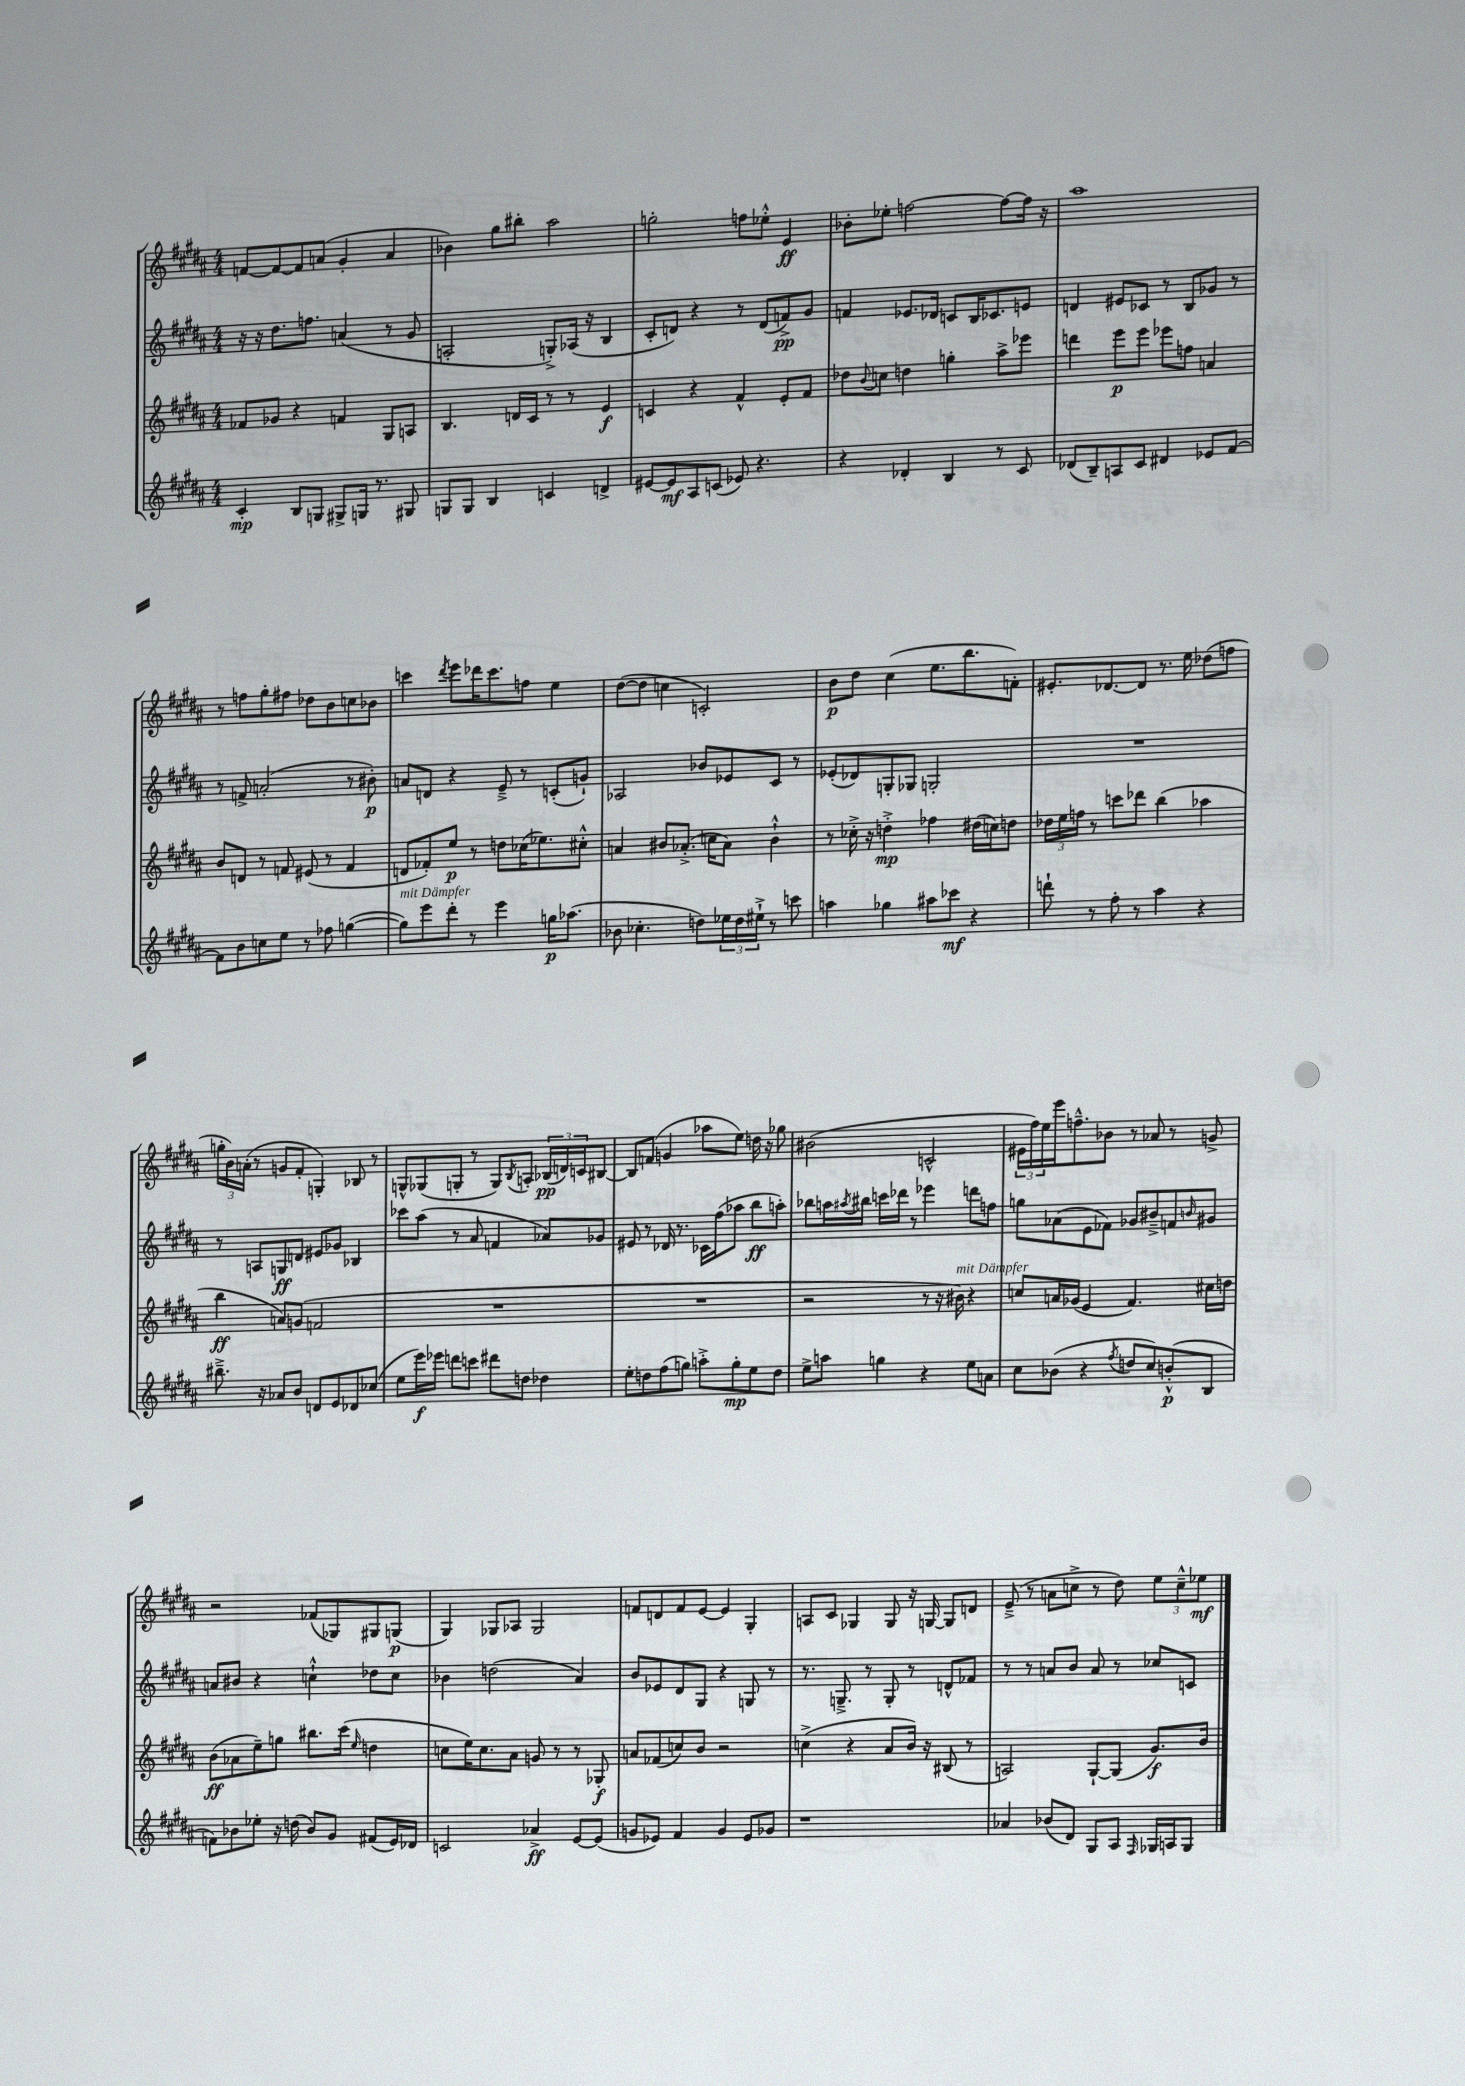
<<
\new StaffGroup <<
\new Staff = "s0" {
    \clef treble \key b \major \numericTimeSignature \time 4/4
    f'8~ f'8~ f'8 a'8( gis'4-. a'4 |
    bes'4) gis''8 bis''8-. ais''2 |
    g''2-. f''8 ees''8-.-^ e'4\ff |
    bes'8-. ees''8-. f''2~ f''8~ f''16 r16 |
    ais''1 |
    r8 f''8 gis''8-. fis''8 des''8 b'8 c''8 bes'8 |
    c'''4 \acciaccatura { dis'''8 } e'''8 des'''16 c'''8. f''8 e''4 |
    dis''8~( dis''8 c''4 c'2-.) |
    b'8\p dis''8 cis''4( e''8. b''8. f'8-.) |
    eis'8.-. des'8.~ des'8 r8. e''16 des''8( f''8 |
    \tuplet 3/2 { g''16-. b'16) a'16-.( } r8 g'8 fis'8-. g4-.) bes8 r8 |
    g8-^ ges8( g8-. r8 g8) \acciaccatura { b8 } a8-. \tuplet 3/2 { bes16\pp( d'16) c'16 } bis8~ |
    bis8 f'8( g'4 aes''8 e''8) d''16 r16 ges''8 |
    bis'2( c'2-^ |
    \tuplet 3/2 { eis'16 fis''16) e''16 } e'''16 f''8.---^ bes'8 r8 aes'8 r8 g'8-> |
    r2 fes'8( ges8) gis8 g8\p( |
    gis4) ges8 aes8 ges2 |
    f'8 d'8 f'8 e'8~ e'4 gis4-. |
    a8 cis'8 ges4 ges8 r16 g16~ g8 d'8 |
    e'8--->( r8 a'8 c''8-> r8 dis''8) \tuplet 3/2 { e''8 c''8---^ ees''8\mf } \bar "|." |
}
\new Staff = "s1" {
    \clef treble \key b \major \numericTimeSignature \time 4/4
    r16 r16 dis''8. f''8. a'4( r8 gis'8 |
    a2-. g8-.->) aes16( r16 b4 |
    cis'8-. d'8) r4 r8 d'8( f'8->\pp) gis'8 |
    f'4 ees'8. des'16 c'8 b16 ces'8. e'8 |
    d'4 eis'8 ces'8 r8 b8 ges'8 r8 |
    r8 f'8-> a'2-.( r8 bis'8-.\p) |
    a'8 d'8 r4 e'8---> r8 c'8-.( g'8-!) |
    aes2 bes'8 ees'8 cis'8 r8 |
    ees'8-.( des'8) g8-. ges8 g2-. |
    R1 |
    r8 a8 g8\ff d'8 eis'8 ges'8 bes4 |
    ces'''8 ais''8( r8 ais'8 f'4 aes'8) ges'8 |
    eis'8 r8 des'16 r8. ces'16 fis''16( aes''8 b''8\ff a''8-.) |
    bes''8 a''16 \acciaccatura { ais''8 } bis''16 c'''16 des'''16 r8 ees'''4 d'''8 f''8 |
    g''8 aes'8( e'8 fes'8) ges'8 bis'8---> f'8 \grace { b'16 } gis'8 |
    a'8 bis'8 r4 c''4-!-^ des''8 c''8 |
    bes'4 d''2( ais'4) |
    b'8 ees'8 dis'8 gis8 r4 g8 r8 |
    r8. g8.---> r8 g8-. r8 d'8-^ fes'8 |
    r8 r8 a'8 b'8 a'8 r8 ces''8 c'8 \bar "|." |
}
\new Staff = "s2" {
    \clef treble \key b \major \numericTimeSignature \time 4/4
    fes'8 ges'8 r4 f'4 gis8 a8 |
    b4. d'16 cis'16 r8 r8 e'4\f |
    c'4 r4 fis'4-^ e'8-. fis'8 |
    des''8 \appoggiatura { b'8 } c''8 d''4 g''4-. ais''8-> ees'''8 |
    d'''4 e'''8\p e'''8 ees'''8 f''8 a'4 |
    b'8 d'8 r8 f'8 eis'8( r8 f'4 |
    d'8 fes'8-.) e''8\p r8 d''8 ces''16( ees''8.) cis''8-.-^ |
    a'4 bis'8 aes'8.-.->( c''16 aes'8) bis'4-!-^ |
    r8 ces''16-.-> r16 d''4-.->\mp fes''4 dis''16( c''16) d''8 |
    \tuplet 3/2 { des''16 e''16 f''16 } r8 c'''8 des'''8 b''4( aes''4 |
    b''4\ff a'8) g'8( f'2 |
    R1 |
    R1 |
    r2 r8 r16 bis'16^\markup { \italic "mit Dämpfer" }) r4 |
    c''8 a'16 ges'16( e'4 fis'4.) cis''16 d''16 |
    b'8\ff( aes'8 e''8--) g''8 bis''8. cis'''16( \grace { e''16 } d''4 |
    c''8 e''16) c''8. ais'8 g'8 r8 r8 ges8-.\f |
    a'8 fes'8( c''8) b'8 r2 |
    c''4->( r4 ais'8 b'16) r16 bis8( r8 |
    a2) gis8~-! gis8( gis'8.\f) b'16 \bar "|." |
}
\new Staff = "s3" {
    \clef treble \key b \major \numericTimeSignature \time 4/4
    cis'4-.\mp b8 g8 gis8-> g16 r8. gis8 |
    g8 g8 b4 c'4 d'4-> |
    eis'8~ eis'8\mf ais8 c'8( ees'8) r4. |
    r4 des'4-. b4 r8 cis'8 |
    des'8( b8--) a8 cis'8 dis'4 ees'8 fis'8~ |
    fis'8 b'8 c''8 e''8 r8 fes''8 g''4~( |
    g''8^\markup { \italic "mit Dämpfer" }) e'''8 dis'''8-. r8 e'''4 g''16\p aes''8.( |
    bes'8 ces''4.-. d''8) \tuplet 3/2 { ees''16 d''16 eis''16-!-> } r8 c'''8 |
    a''4 ges''4 ais''8 ces'''8\mf r4 |
    d'''8-! r8 fis''8-. r8 ais''4 r4 |
    bis''8.---> r16 aes'8 b'8 d'8 e'8 des'8 ces''8( |
    e''8 e'''16\f) ees'''16 d'''8 c'''8 dis'''8 d''8 des''4 |
    e''8-. d''8 fis''8( g''8) a''8-.-> g''8-.\mp e''8 d''8 |
    e''8-> a''8 g''4 r4 e''8 a'8 |
    cis''8 bes'8( r4 \acciaccatura { fis''8 } d''8 cis''8) b'8-.-^\p( b8 |
    f'8) bes'8 ees''8-. r16 d''16( bes'8) gis'8 fis'8( e'16) des'16 |
    c'2 aes'4->\ff e'8~ e'8( |
    g'8 ees'8) fis'4 g'4 ees'8 ges'8 |
    r1 |
    aes'4 bes'8( dis'8) gis8 ais8 \grace { fis16 } ges16 a16 ges8 \bar "|." |
}
>>
>>
\layout { \context { \Score \remove "Bar_number_engraver" } }
